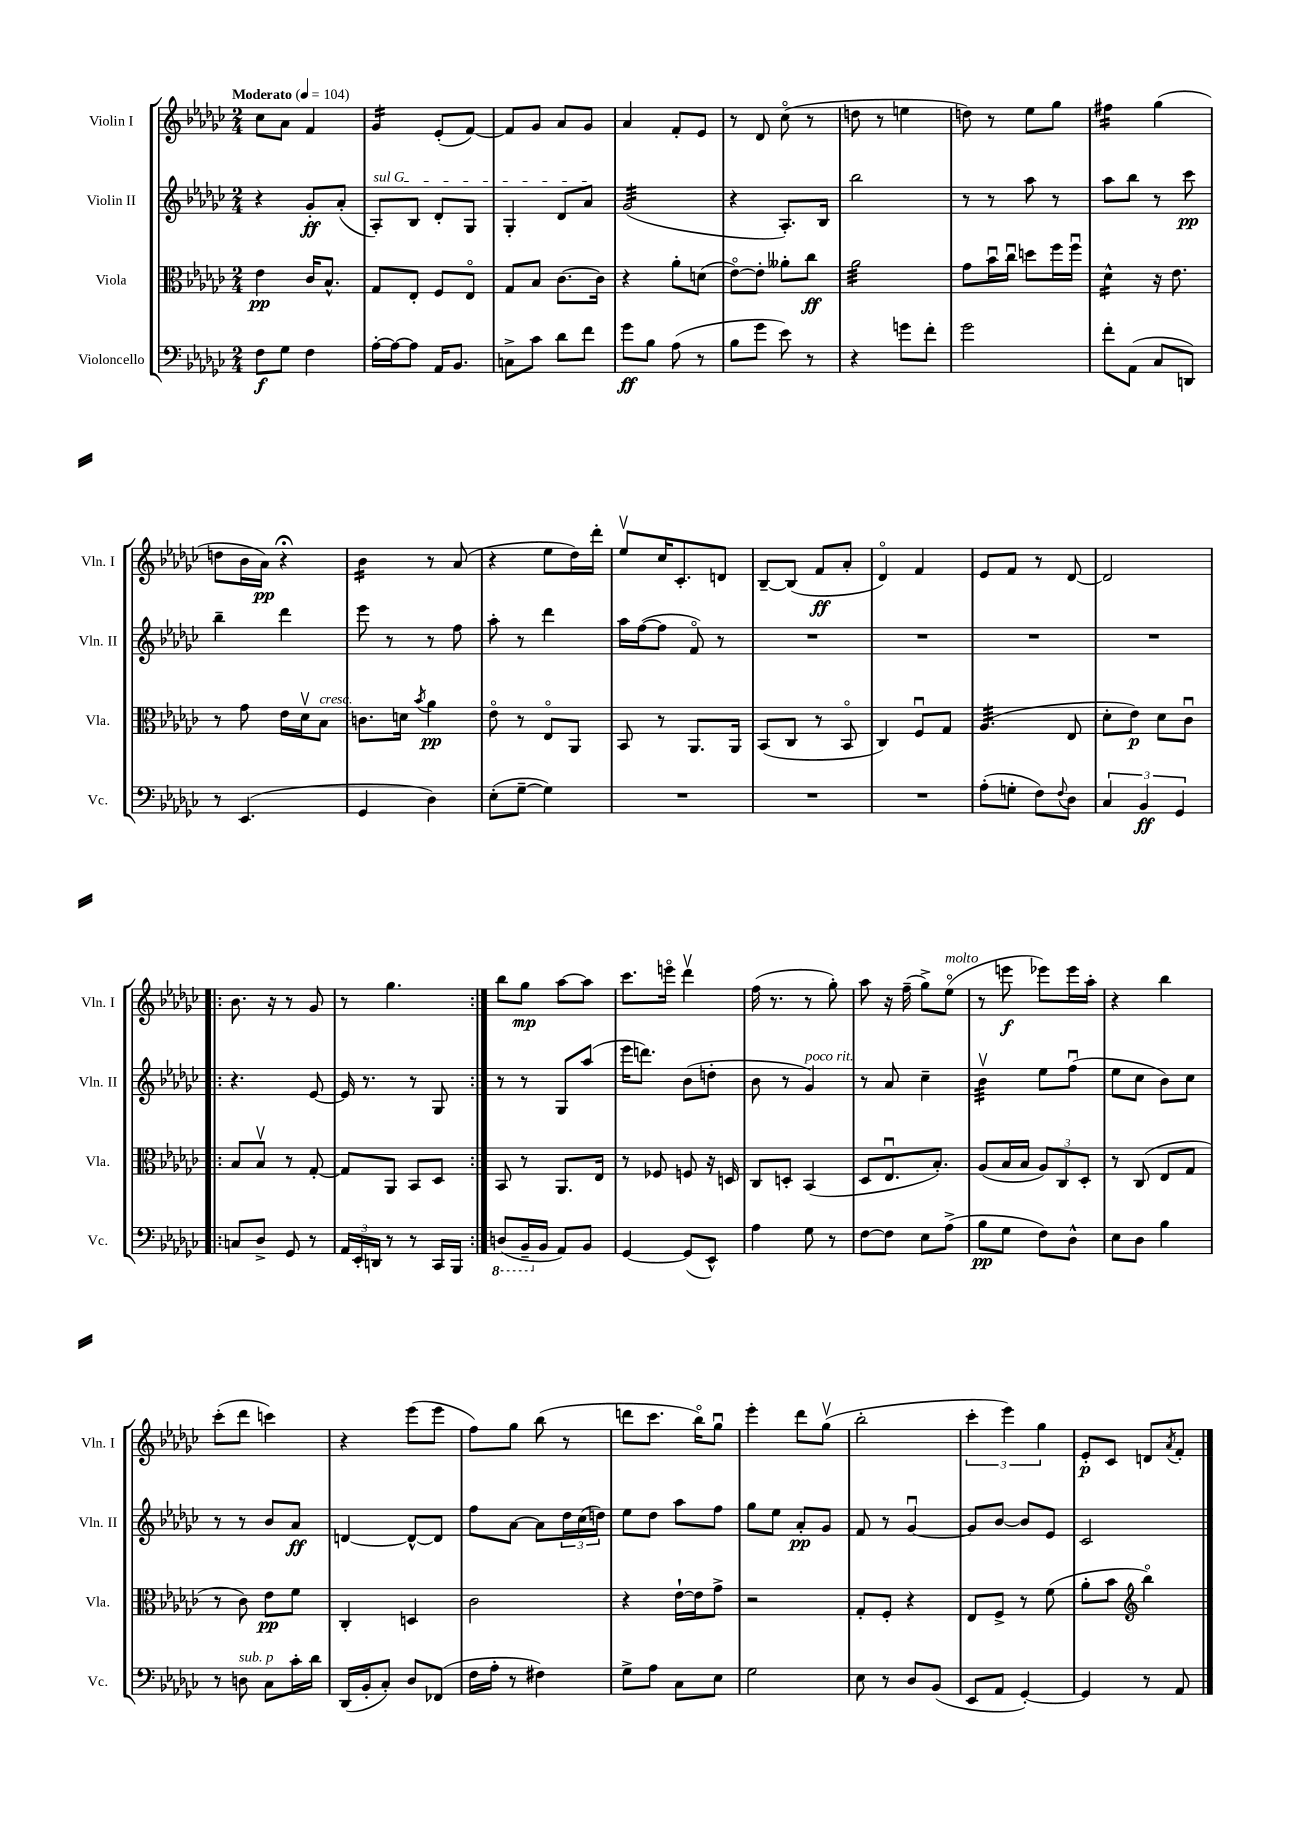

**kern	**kern	**kern	**kern
*staff4	*staff3	*staff2	*staff1
*clefF4	*clefC3	*clefG2	*clefG2
*k[b-e-a-d-g-c-]	*k[b-e-a-d-g-c-]	*k[b-e-a-d-g-c-]	*k[b-e-a-d-g-c-]
*M2/4	*M2/4	*M2/4	*M2/4
*MM104	*MM104	*MM104	*MM104
8F	4e-	4r	8cc-
8G-	.	.	8a-
4F	16c-	8g-'	4f
.	8.B-^^	.	.
.	.	(8a-'	.
=	=	=	=
[16A-'	8G-	8A-')	4g-
16A-_	.	.	.
8A-]	8E-'	8B-	.
16AA-	8F	8d-'	(8e-'
8.BB-	.	.	.
.	8E-o	8G-	[8f)
=	=	=	=
8C^	8G-	4G-'	8f]
8c-	8B-	.	8g-
8d-	[8.c-	8d-	8a-
8f	.	8a-	8g-
.	16c-]	.	.
=	=	=	=
8g-	4r	(2g-	4a-
8B-	.	.	.
(8A-	8a-'	.	8f'
8r	(8d	.	8e-
=	=	=	=
8B-	[8e-o)	4r	8r
8g-	8e-']	.	8d-
8e-)	8a--'	8.A-')	(8cc-o
8r	8cc-	.	8r
.	.	16B-	.
=	=	=	=
4r	2a-	2bb-	8dd
.	.	.	8r
8g	.	.	4ee
8f'	.	.	.
=	=	=	=
2g-	8g-	8r	8dd)
.	16b-u	8r	8r
.	16cc-u	.	.
.	8dd	8aa-	8ee-
.	16ff	8r	8gg-
.	16ffu	.	.
=	=	=	=
8f'	4d-^^	8aa-	4ff#
(8AA-	.	8bb-	.
8C-	16r	8r	(4gg-
.	8.e-	.	.
8DD)	.	8ccc-	.
=	=	=	=
8r	8r	4bb-~	8dd
(4.EE-	8g-	.	16b-
.	.	.	16a-)
.	16e-	4ddd-	4r;
.	16d-v	.	.
.	8B-	.	.
=	=	=	=
4GG-	8.c	8eee-	4b-
.	.	8r	.
.	16d	.	.
.	8qb-	.	.
4D-)	4a-	8r	8r
.	.	8ff	(8a-
=	=	=	=
(8E-'	8e-o	8aa-'	4r
[8G-~	8r	8r	.
4G-])	8E-o	4ddd-	8ee-
.	8AA-	.	16dd-)
.	.	.	16ddd-'
=	=	=	=
2r	8BB-	16aa-	8ee-v
.	.	([16ff	.
.	8r	8ff]	16cc-
.	.	.	8.c-'
.	8.AA-	8fo)	.
.	.	8r	8d
.	16AA-	.	.
=	=	=	=
2r	(8BB-	2r	[8B-~
.	8C-	.	(8B-]
.	8r	.	8f
.	8BB-o	.	8a-'
=	=	=	=
2r	4C-)	2r	4d-o)
.	8Fu	.	4f
.	8G-	.	.
=	=	=	=
(8A-'	(4.A-	2r	8e-
8G'	.	.	8f
8F)	.	.	8r
8qqF	.	.	.
8D-	8E-	.	[8d-
=	=	=	=
6C-	8d-'	2r	2d-]
.	8e-)	.	.
6BB-	.	.	.
.	8d-	.	.
6GG-	.	.	.
.	8c-u	.	.
=!|:	=!|:	=!|:	=!|:
8C	8B-	4.r	8.b-
8D-^	8B-v	.	.
.	.	.	16r
8GG-	8r	.	8r
8r	[8G-'	[8e-	8g-
=	=	=	=
24AA-	8G-]	16e-]	8r
24EE-'	.	.	.
.	.	8.r	.
24DD	.	.	.
8r	8AA-	.	4.gg-
8r	8BB-	8r	.
16CC-	8D-	8G-	.
16BBB-	.	.	.
=:|!	=:|!	=:|!	=:|!
(8DD	8BB-	8r	8bb-
16BBB-~	8r	8r	8gg-
16BB-	.	.	.
8AA-)	8.AA-	8G-	[8aa-
8BB-	.	(8aa-	8aa-]
.	16E-	.	.
=	=	=	=
[4GG-	8r	16eee-	8.ccc-
.	.	8.ddd)	.
.	8F-	.	.
.	.	.	16eeeo
(8GG-]	8F	(8b-	4ddd-v
8EE-^^)	16r	8dd'	.
.	16D	.	.
=	=	=	=
4A-	8C-	8b-	(16ff
.	.	.	8.r
.	8D'	8r	.
8G-	(4BB-	4g-)	8r
8r	.	.	8gg-')
=	=	=	=
[8F	8D-	8r	8aa-
8F]	8.E-u	8a-	16r
.	.	.	(16ff~
8E-	.	4cc-~	8gg-^)
.	8.B-')	.	.
(8A-^	.	.	(8ee-o
=	=	=	=
8B-	(8A-	4b-v	8r
8G-	16B-	.	8eee
.	16B-	.	.
8F)	12A-)	8ee-	8eee-)
.	12C-	.	.
8D-^^	.	(8ffu	16eee-
.	12D-'	.	.
.	.	.	16aa-'
=	=	=	=
8E-	8r	8ee-	4r
8D-	(8C-	8cc-	.
4B-	8E-	8b-)	4bb-
.	8G-	8cc-	.
=	=	=	=
8r	8r	8r	(8ccc-'
8D	8c-)	8r	8ddd-
8C-	8e-	8b-	4ccc)
16c-'	8f	8a-	.
16d-	.	.	.
=	=	=	=
(16DD-	4C-'	[4d	4r
16BB-'	.	.	.
8C-')	.	.	.
8D-	4D	8d^^_	(8eee-
(8FF-	.	8d]	8eee-
=	=	=	=
16F	2c-	8ff	8ff)
16A-'	.	.	.
8r	.	[8a-	8gg-
4F#)	.	8a-]	(8bb-
.	.	24dd-	8r
.	.	(24cc-	.
.	.	24dd)	.
=	=	=	=
8G-^	4r	8ee-	8ddd
8A-	.	8dd-	8.ccc-
8C-	[16e-`	8aa-	.
.	16e-]	.	16bb-o)
8E-	8g-^	8ff	8gg-u
=	=	=	=
2G-	2r	8gg-	4eee-'
.	.	8ee-	.
.	.	8a-'	8ddd-
.	.	8g-	(8gg-v
=	=	=	=
8E-	8G-'	8f	2bb-'
8r	8F'	8r	.
8D-	4r	[4g-u	.
(8BB-	.	.	.
=	=	=	=
8EE-	8E-	8g-]	6ccc-'
8AA-	8F^	[8b-	.
.	.	.	6eee-)
[4GG-')	8r	8b-]	.
.	.	.	6gg-
.	(8f	8e-	.
=	=	=	=
4GG-]	8a-'	2c-	8e-'
.	8b-	.	8c-
*	*clefG2	*	*
8r	4bb-o)	.	8d
.	.	.	8qa-
8AA-	.	.	8f'
==	==	==	==
*-	*-	*-	*-
